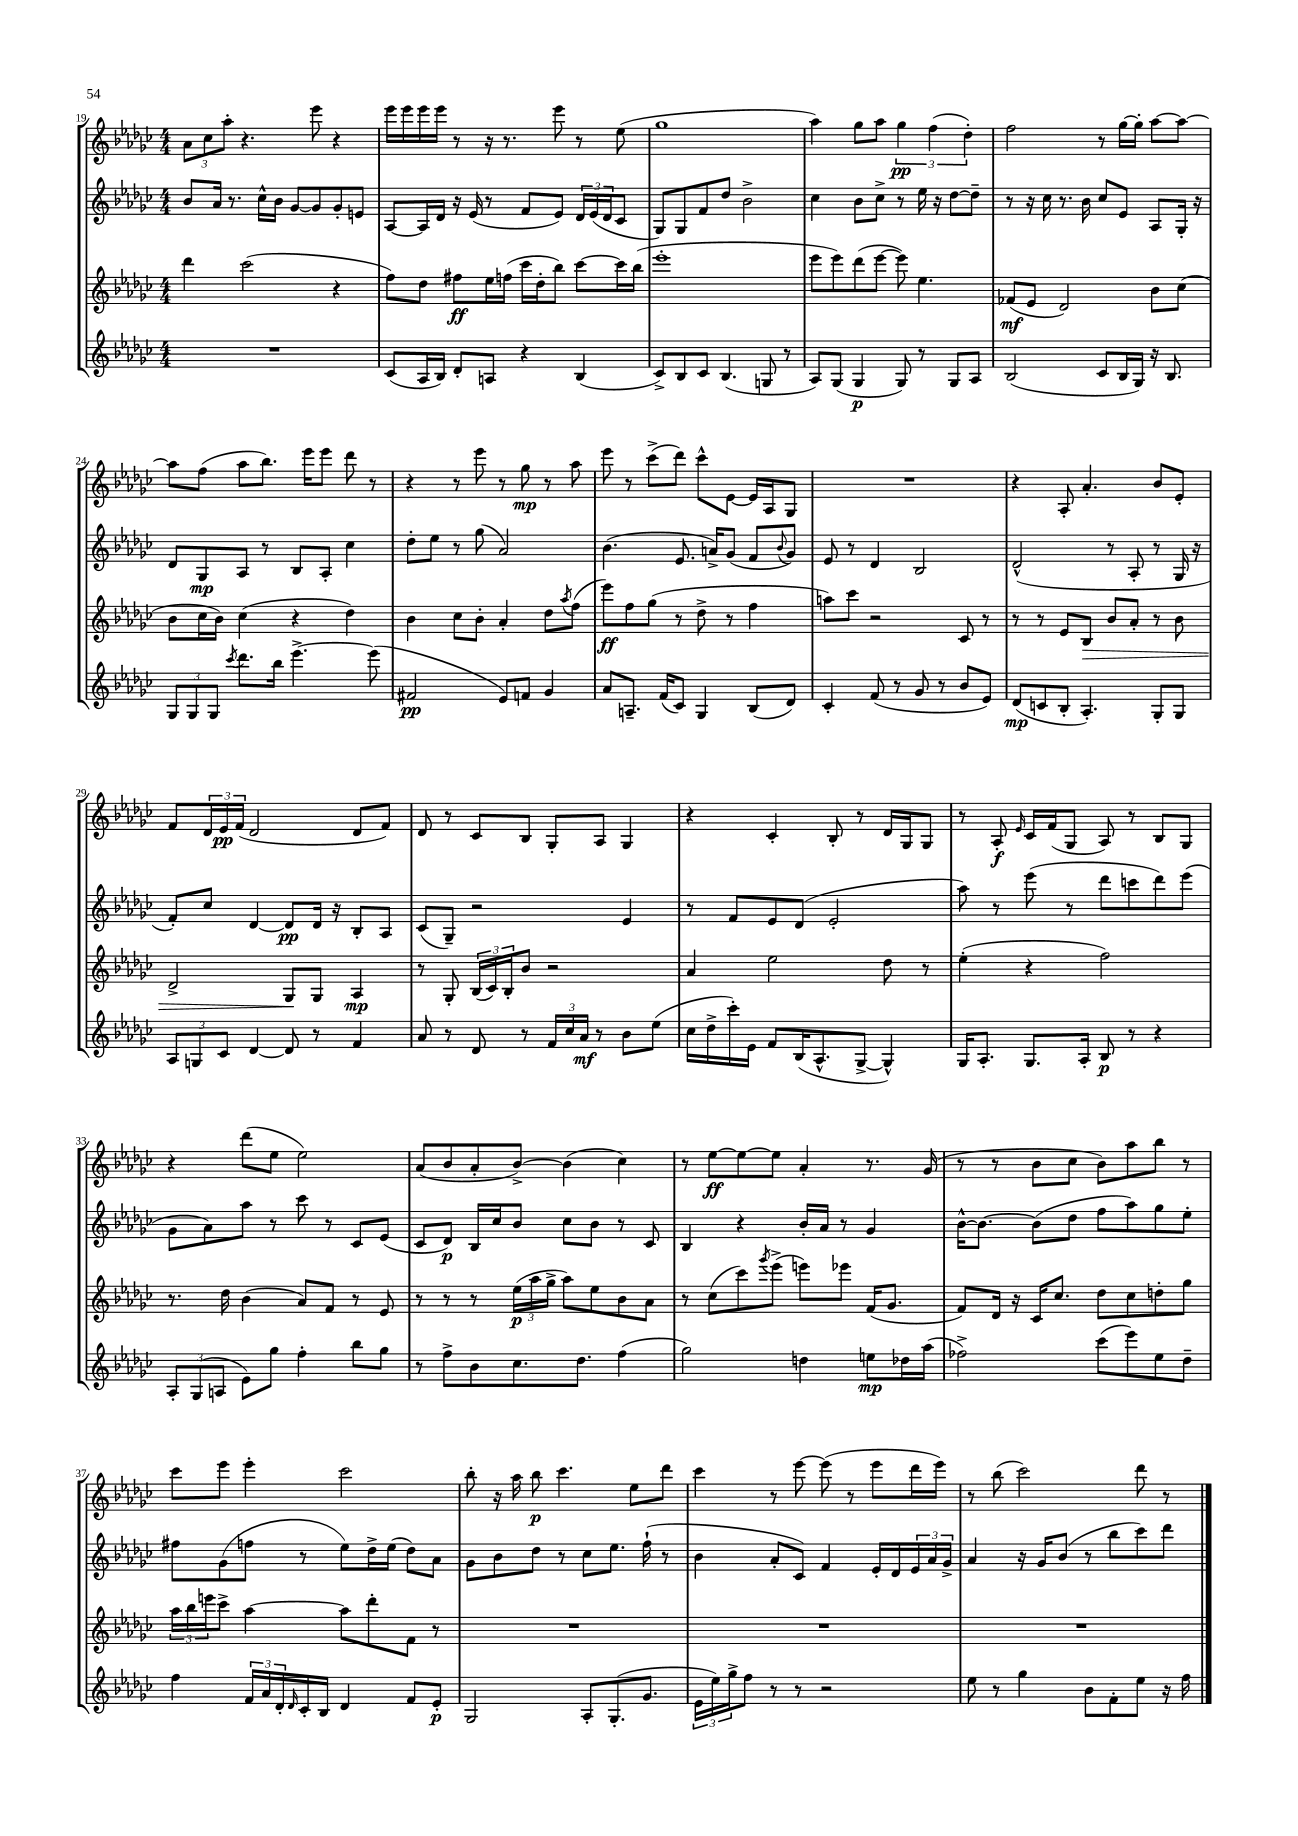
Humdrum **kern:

**kern	**kern	**kern	**kern
*staff4	*staff3	*staff2	*staff1
*clefG2	*clefG2	*clefG2	*clefG2
*k[b-e-a-d-g-c-]	*k[b-e-a-d-g-c-]	*k[b-e-a-d-g-c-]	*k[b-e-a-d-g-c-]
*M4/4	*M4/4	*M4/4	*M4/4
1r	4ddd-\	8b-/L	12a-\L
.	.	.	12cc-\
.	.	16a-/Jk	.
.	.	.	12aa-'\J
.	.	8.r	.
.	(2ccc-\	.	4.r
.	.	16cc-^^\LL	.
.	.	16b-\JJ	.
.	.	[8g-/L	.
.	.	8g-/]	8eee-\
.	4r	8g-'/	4r
.	.	8e/J	.
=	=	=	=
(8c-/L	8ff\L)	[8A-/L	16eee-\LL
.	.	.	16eee-\
16A-/L	8dd-\J	16A-/]L	16eee-\
16B-/JJ)	.	16d-/JJ	16eee-\JJ
8d-'/L	8ff#\L	16r	8r
.	.	(16e-/	.
8A/J	16ee-\L	8r	16r
.	(16ff\JJ	.	8.r
4r	16ccc-\LL	8f/L	.
.	16dd-'\J	.	.
.	8bb-\J)	8e-/J)	8eee-\
(4B-/	[8ccc-\L	24d-/LL	8r
.	.	(24e-/	.
.	.	24d-/J	.
.	16ccc-\]L	8c-/J	(8ee-\
.	(16bb-\JJ	.	.
=	=	=	=
8c-^/L)	1eee-'	8G-/L)	1gg-
8B-/	.	8G-/	.
8c-/J	.	8f/	.
(4.B-/	.	8dd-/J	.
.	.	2b-^\	.
8G/	.	.	.
8r	.	.	.
=	=	=	=
8A-/L)	8eee-\L	4cc-\	4aa-\)
(8G-/J	8eee-\)	.	.
4G-/	(8ddd-\	8b-\L	8gg-\L
.	[8eee-\J	8cc-^\J	8aa-\J
8G-/)	8eee-\])	8r	6gg-\
8r	4.ee-\	16ee-\	.
.	.	.	(6ff\
.	.	16r	.
8G-/L	.	[8dd-\L	.
.	.	.	6dd-'\)
8A-/J	.	8dd-~\]J	.
=	=	=	=
(2B-/	(8f-/L	8r	2ff\
.	8e-/J	16r	.
.	.	16cc-\	.
.	2d-/)	8.r	.
.	.	16b-\	.
8c-/L	.	8cc-/L	8r
16B-/L	.	8e-/J	[16gg-\LL
16G-/JJ)	.	.	16gg-'\]JJ
16r	8b-\L	8A-/L	[8aa-\L
8.B-/	.	.	.
.	(8cc-\J	16G-'/Jk	8aa-\_J
.	.	16r	.
=	=	=	=
12G-/L	8b-\L	8d-/L	8aa-\]L
12G-/	.	.	.
.	16cc-\L	8G-/	(8ff\J
12G-/J	.	.	.
.	16b-\JJ)	.	.
8qccc-/	.	.	.
8.ddd-\L	(4cc-\	8A-/J	8aa-\L
.	.	8r	8.bb-\J)
16bb-\Jk	.	.	.
[4.eee-^\	4r	8B-/L	.
.	.	.	16eee-\LK
.	.	8A-'/J	8eee-\J
.	4dd-\)	4cc-\	8ddd-\
(8eee-\]	.	.	8r
=	=	=	=
2f#/	4b-\	8dd-'\L	4r
.	.	8ee-\J	.
.	8cc-\L	8r	8r
.	8b-'\J	(8gg-\	8eee-\
8e-/L)	4a-'/	2a-/)	8r
8f/J	.	.	8gg-\
4g-/	8dd-\L	.	8r
.	8qaa-/	.	.
.	(8ff\J	.	8aa-\
=	=	=	=
8a-/L	8eee-\L)	(4.b-\	8eee-\
8.A~/J	8ff\	.	8r
.	(8gg-\J	.	(8ccc-^\L
(16f/LK	.	.	.
8c-/J)	8r	8.e-/	8ddd-\J)
4G-/	8dd-^\	.	8ccc-^^\L
.	.	16a^/LK)	.
.	8r	(8g-/J	[8e-\J
(8B-/L	4ff\	8f/L	16e-/]LL
.	.	.	16A-/J
.	.	8qqb-/	.
8d-/J)	.	8g-/J)	8G-/J
=	=	=	=
4c-'/	8aa\L)	8e-/	1r
.	8ccc-\J	8r	.
(8f/	2r	4d-/	.
8r	.	.	.
8g-/	.	2B-/	.
8r	.	.	.
8b-/L	8c-/	.	.
8e-/J)	8r	.	.
=	=	=	=
(8d-/L	8r	(2d-^^/	4r
8c/	8r	.	.
8B-'/J	8e-/L	.	8A-'/
4.A-'/)	8B-/J	.	4.a-'/
.	8b-/L	8r	.
.	8a-'/J	8A-'/	.
8G-'/L	8r	8r	8b-/L
8G-/J	8b-\	16G-/	8e-'/J
.	.	16r	.
=	=	=	=
12A-/L	2d-^/	8f'/L)	8f/L
12G/	.	.	.
.	.	8cc-/J	24d-/L
12c-/J	.	.	24e-/
.	.	.	(24f/JJ
[4d-/	.	[4d-/	2d-/
8d-/]	8G-/L	8d-/]L	.
8r	8G-/J	16d-/Jk	.
.	.	16r	.
4f/	4A-/	8B-'/L	8d-/L
.	.	8A-/J	8f/J)
=	=	=	=
8a-/	8r	(8c-/L	8d-/
8r	8G-'/	8G-~/J)	8r
8d-/	(24B-/LL	2r	8c-/L
.	24c-/)	.	.
.	24B-'/J	.	.
8r	8b-/J	.	8B-/J
24f/LL	2r	.	8G-'/L
24cc-/	.	.	.
24a-/JJ	.	.	.
8r	.	.	8A-/J
8b-\L	.	4e-/	4G-/
(8ee-\J	.	.	.
=	=	=	=
16cc-\LL	4a-/	8r	4r
16dd-^\	.	.	.
16ccc-'\)	.	8f/L	.
16e-\JJ	.	.	.
8f/L	2ee-\	8e-/	4c-'/
(16B-/K	.	(8d-/J	.
8.A-^^/	.	.	.
.	.	2e-'/	8B-'/
[8G-^/J	.	.	8r
4G-^^/])	8dd-\	.	16d-/LL
.	.	.	16G-/J
.	8r	.	8G-/J
=	=	=	=
16G-/LK	(4ee-'\	8aa-\)	8r
8.A-'/J	.	.	.
.	.	8r	8A-'/
.	.	.	16qqe-/
8.G-/L	4r	(8eee-\	16c-/LL
.	.	.	(16f/J
.	.	8r	8G-/J
16A-'/Jk	.	.	.
8B-/	2ff\)	8ddd-\L	8A-/)
8r	.	8ccc\	8r
4r	.	8ddd-\)	8B-/L
.	.	(8eee-\J	8G-/J
=	=	=	=
12A-'/L	8.r	8g-\L	4r
(12G-/	.	.	.
.	.	8a-\)	.
12A/J	.	.	.
.	16dd-\	.	.
8e-\L)	(4b-\	8aa-\J	(8ddd-\L
8gg-\J	.	8r	8ee-\J
4ff'\	8a-/L)	8ccc-\	2ee-\)
.	8f/J	8r	.
8bb-\L	8r	8c-/L	.
8gg-\J	8e-/	(8e-/J	.
=	=	=	=
8r	8r	8c-/L	(8a-/L
8ff^\L	8r	8d-/J)	8b-/
8b-\	8r	16B-/LL	8a-'/
.	.	16cc-/J	.
8.cc-\	(24ee-\LL	8b-/J	[8b-^/J)
.	24aa-\	.	.
.	24gg-^\JJ	.	.
.	8aa-\L)	8cc-\L	(4b-\]
8.dd-\J	.	.	.
.	8ee-\	8b-\J	.
(4ff\	8b-\	8r	4cc-\)
.	8a-\J	8c-/	.
=	=	=	=
2gg-\)	8r	4B-/	8r
.	(8cc-\L	.	[8ee-\L
.	8ccc-\)	4r	8ee-\_
.	8qggg-/	.	.
.	(8eee-^\J	.	8ee-\]J
4dd\	8eee\L)	16b-'/LL	4a-'/
.	.	16a-/JJ	.
.	8eee-\J	8r	.
8ee\L	(16f/LK	4g-/	8.r
.	8.g-/J	.	.
16dd-\L	.	.	.
(16aa-\JJ	.	.	(16g-/
=	=	=	=
2ff-^\)	8f/L)	[16b-^^\LK	8r
.	.	8.b-\_J	.
.	16d-/Jk	.	8r
.	16r	.	.
.	16c-/LK	(8b-\]L	8b-\L
.	8.cc-/J	.	.
.	.	8dd-\J	8cc-\J
(8ccc-\L	8dd-\L	8ff\L	8b-\L)
8eee-\)	8cc-\	8aa-\)	8aa-\
8ee-\	8dd'\	8gg-\	8bb-\J
8dd-~\J	8gg-\J	8ee-'\J	8r
=	=	=	=
4ff\	24aa-\LL	8ff#\L	8ccc-\L
.	24bb-\	.	.
.	24eee\J	.	.
.	8ccc-^\J	(8g-\	8eee-\J
24f/LL	[4aa-\	8ff\J	4eee-'\
24a-/	.	.	.
24d-'/	.	.	.
16qqd-/	.	.	.
16c-'/	.	8r	.
16B-/JJ	.	.	.
4d-/	8aa-\]L	8ee-\L)	2ccc-\
.	8ddd-'\	16dd-^\L	.
.	.	(16ee-\JJ	.
8f/L	8f\J	8dd-\L)	.
8e-'/J	8r	8a-\J	.
=	=	=	=
2G-/	1r	8g-\L	8bb-'\
.	.	8b-\	16r
.	.	.	16aa-\
.	.	8dd-\J	8bb-\
.	.	8r	4.ccc-\
8A-'/L	.	8cc-\L	.
(8.G-'/	.	8.ee-\J	.
.	.	.	8ee-\L
8.g-/J	.	(16ff`\	.
.	.	8r	8ddd-\J
=	=	=	=
24e-\LL	1r	4b-\	4ccc-\
24ee-\)	.	.	.
24gg-^\J	.	.	.
8ff\J	.	.	.
8r	.	8a-'/L	8r
8r	.	8c-/J)	[8eee-\
2r	.	4f/	(8eee-\]
.	.	.	8r
.	.	16e-'/LL	8eee-\L
.	.	16d-/	.
.	.	24e-/	16ddd-\L
.	.	24a-/	.
.	.	.	16eee-\JJ)
.	.	24g-^/JJ	.
=	=	=	=
8ee-\	1r	4a-/	8r
8r	.	.	(8bb-\
4gg-\	.	16r	2ccc-\)
.	.	16g-/LK	.
.	.	(8b-/J	.
8b-\L	.	8r	.
8f'\	.	8bb-\L	.
8ee-\J	.	8ccc-\)	8ddd-\
16r	.	8ddd-\J	8r
16ff\	.	.	.
==	==	==	==
*-	*-	*-	*-
